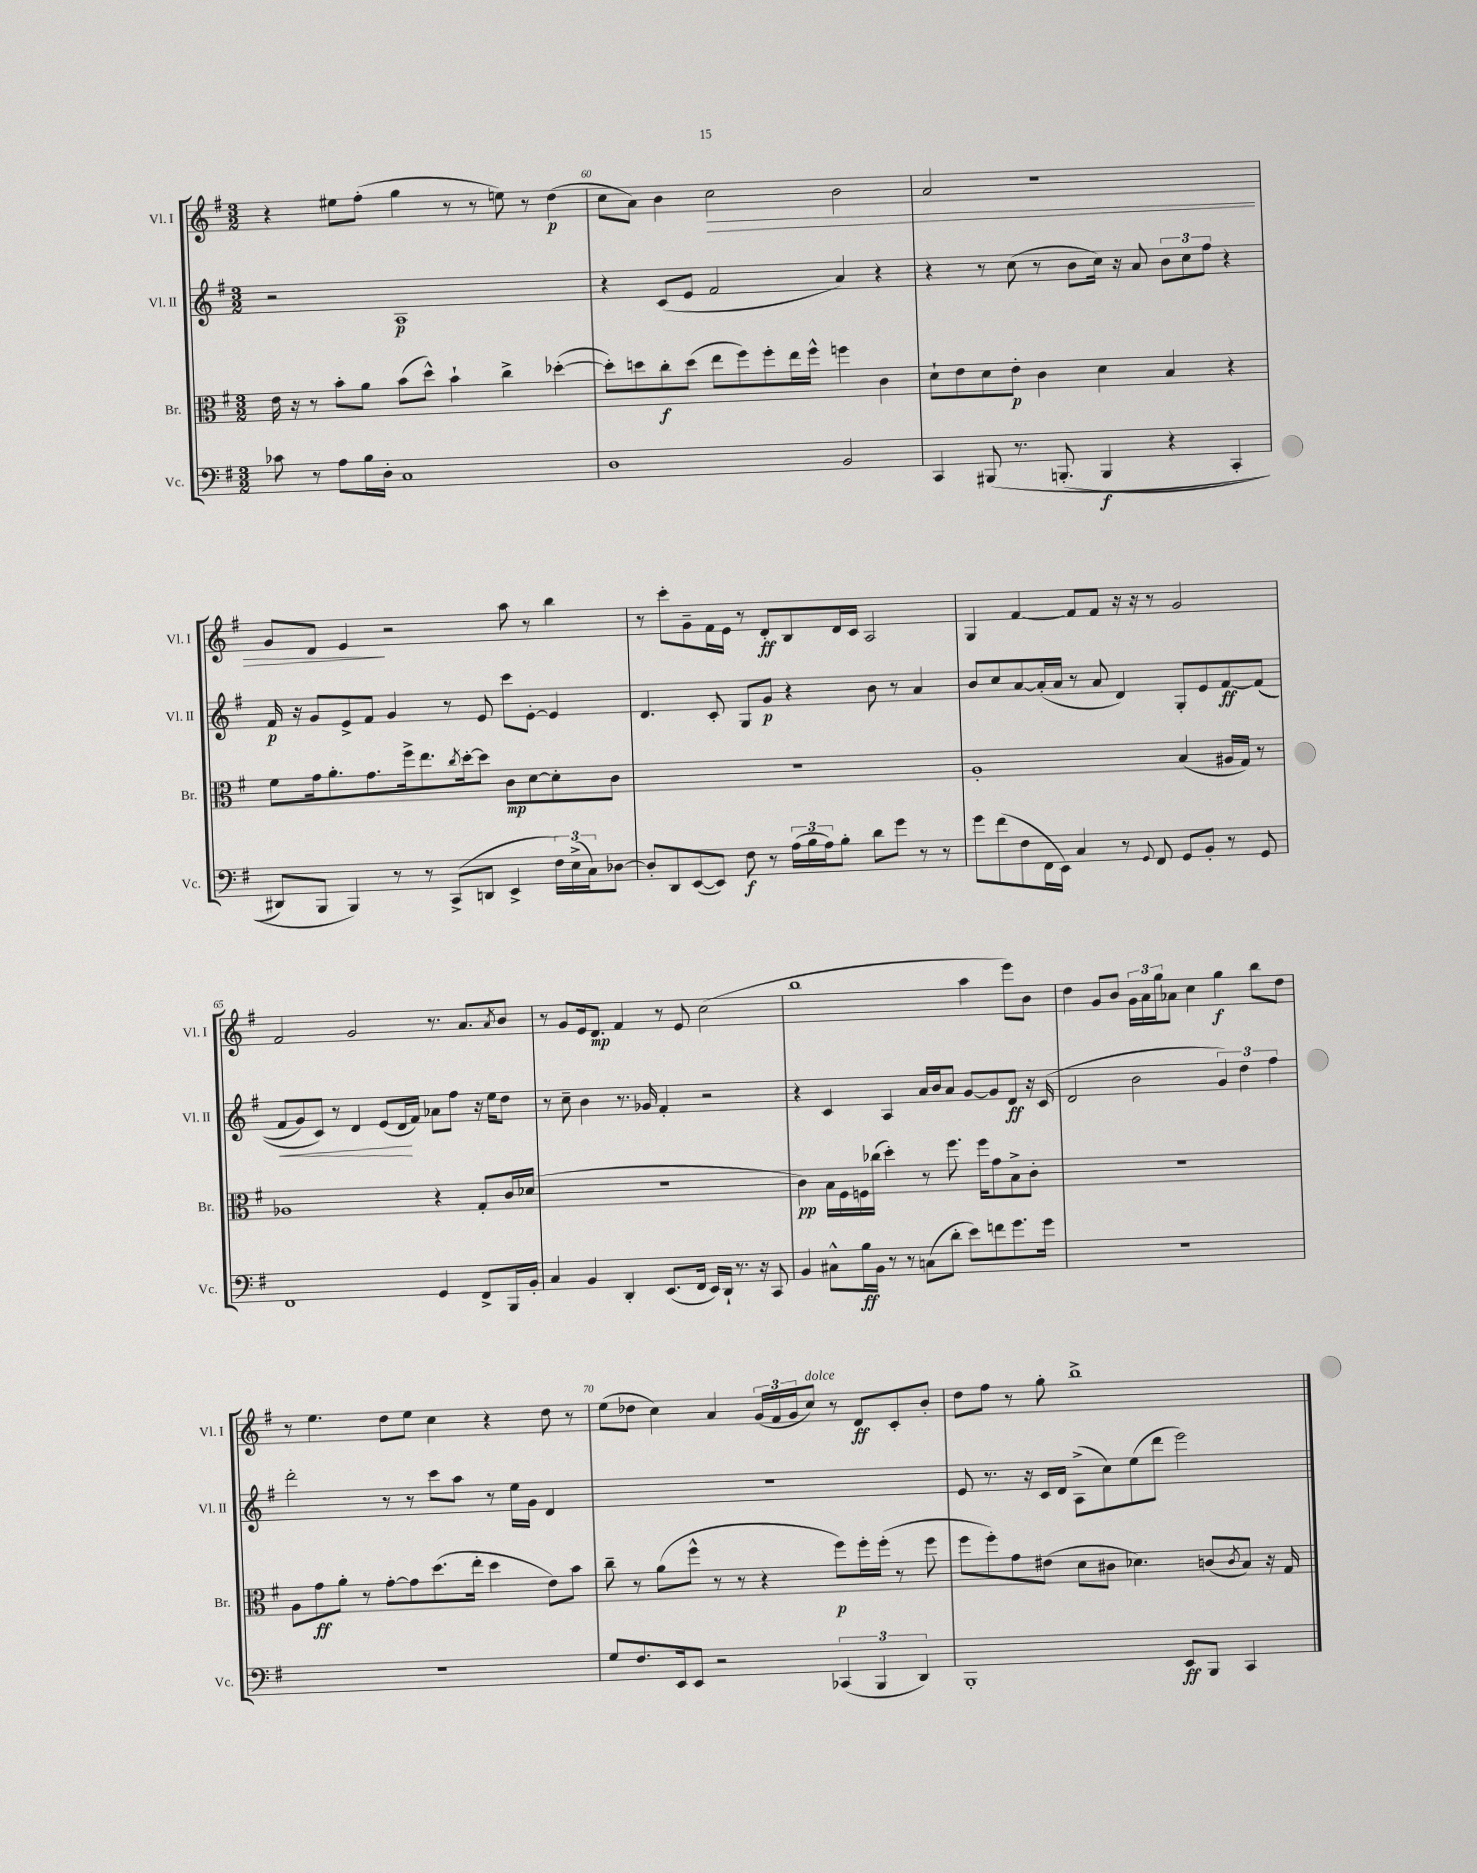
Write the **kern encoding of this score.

**kern	**kern	**kern	**kern
*staff4	*staff3	*staff2	*staff1
*clefF4	*clefC3	*clefG2	*clefG2
*k[f#]	*k[f#]	*k[f#]	*k[f#]
*M3/2	*M3/2	*M3/2	*M3/2
8c-	16e	2r	4r
.	16r	.	.
8r	8r	.	.
8A	8b'	.	8ee#
16B	8a	.	(8ff#'
16D'	.	.	.
1C	(8b	1A	4gg
.	8dd^^)	.	.
.	4b`	.	8r
.	.	.	8r
.	4cc^	.	8ee)
.	.	.	8r
.	([4dd-'	.	(4dd
=	=	=	=
1D	8dd-'])	4r	8cc
.	8dd	.	8a)
.	8cc'	(8c	4b
.	(8dd	8e	.
.	8ee	2f#	2cc
.	8ff#)	.	.
.	8ff#'	.	.
.	16ee	.	.
.	16ff#^^	.	.
2BB	4ff	4a)	2b
.	4c	4r	.
=	=	=	=
4CC	8d`	4r	2a
.	8e	.	.
&(8BBB#	8d	8r	.
8.r	8e'	(8cc	.
.	4c	8r	1r
(8.BBB'	.	.	.
.	.	8b	.
4BBB	4d	16cc)	.
.	.	16r	.
.	.	8a	.
4r	4B	12b	.
.	.	12cc	.
.	.	12ff#	.
4CC'	4r	4r	.
=	=	=	=
8DD#)	8f#	16f#	8g
.	.	16r	.
8BBB	16g	8g	8d
.	8.a'	.	.
4BBB&)	.	8e^	4e
.	8.g	8f#	.
8r	.	4g	2r
.	16ff#^	.	.
8r	8.ee	.	.
(8CC^	.	8r	.
.	8qcc	.	.
.	[16dd'	.	.
8DD	8dd]	8e	.
4EE^	8c	8ccc	8aa
.	[8d	[8e'	8r
24F#)	8d']	4e]	4bb
(24E^	.	.	.
24C)	.	.	.
[8D-	8c	.	.
=	=	=	=
8D-']	1.r	4.d	8r
8DD	.	.	8ccc'
([8EE	.	.	8g~
8EE])	.	8c'	16f#
.	.	.	16e
8F#	.	8G	8r
8r	.	8g	8d'
(24A	.	4r	8B
24B	.	.	.
24A)	.	.	.
8B'	.	.	16d
.	.	.	16c
8d	.	8b	2A
8g	.	8r	.
8r	.	4a	.
8r	.	.	.
=	=	=	=
8g	1A'	8b	4G
(8f#	.	8cc	.
8F#	.	[8a	[4f#
16FF#	.	(16a']	.
16EE)	.	16a	.
4C	.	8r	8f#]
.	.	8a	8f#
8r	.	4d)	16r
.	.	.	16r
8qqGG	.	.	.
8FF#	.	.	8r
8GG	(4B	8G'	2g
8BB'	.	8e	.
8r	16A#	[8f#	.
.	16G)	.	.
8GG	8r	&((8f#]	.
=	=	=	=
1FF#	1A-	8f#	2f#
.	.	8g)	.
.	.	8c&)	.
.	.	8r	.
.	.	4d	2g
.	.	(8e	.
.	.	16d	.
.	.	16f#)	.
4GG	4r	8a-	8.r
.	.	8ff#	.
.	.	.	8.a
8FF#^	8G'	16r	.
.	.	16ee	.
.	.	.	8qa
16BBB	16c	8dd	8b
16BB'	(16d-	.	.
=	=	=	=
4C	1.r	8r	8r
.	.	8cc~	8g
4BB	.	4b	16e
.	.	.	8.d
4DD'	.	8.r	4f#
.	.	16g-	.
(8.EE	.	4f#'	8r
.	.	.	8e
16FF#	.	.	.
16EE)	.	2r	(2cc
16DD`	.	.	.
8.r	.	.	.
16r	.	.	.
8CC	.	.	.
=	=	=	=
4BB	4c)	4r	1bb
8C#^^	16B	4c	.
.	16F#	.	.
16B	16F	.	.
16BB	(16cc-	.	.
8r	4dd')	4A	.
8r	.	.	.
(8C	8r	16a	.
.	.	16b	.
8d'	8.ff#	8a	.
8e)	.	[8g	4aa
.	16ff#	.	.
8f	8g	8g]	.
8.g	8B^	8d	8eee)
.	8c'	16r	8b
16g	.	(16c	.
=	=	=	=
1.r	1.r	2d	4dd
.	.	.	8g
.	.	.	8b
.	.	2b	24g
.	.	.	24a
.	.	.	24gg
.	.	.	8a-
.	.	.	4cc
.	.	6g)	4gg
.	.	6dd	.
.	.	.	8bb
.	.	6ff#	.
.	.	.	8dd
=	=	=	=
1.r	8A	2ddd'	8r
.	8g	.	4.ee
.	8a'	.	.
.	8r	.	.
.	[8g'	8r	8dd
.	8g]	8r	8ee
.	(8.dd	8ccc	4cc
.	.	8aa	.
.	16ee'	.	.
.	4dd	8r	4r
.	.	16ee	.
.	.	16g	.
.	8e)	4d	8dd
.	8b	.	8r
=	=	=	=
8G	8cc~	1.r	(8ee
8.F#	8r	.	8dd-
.	(8a	.	4cc)
16EE	.	.	.
8EE	8ff#^^	.	.
2r	8r	.	4a
.	8r	.	.
.	4r	.	(24g
.	.	.	24f#
.	.	.	24g
.	.	.	8cc)
(6CC-	8ff#)	.	8r
.	16ff#'	.	8d
6BBB	.	.	.
.	(16ff#'	.	.
.	8r	.	8c'
6DD)	.	.	.
.	8ff#	.	8b'
=	=	=	=
1BBB'	8ff#	8e	8dd
.	8ff#')	8.r	8ff#
.	8g	.	8r
.	.	16r	.
.	(8e#	16c	8gg'
.	.	16d	.
.	8d	(8A^	1bb^
.	8c#	8cc)	.
.	4.d-)	(8ee	.
.	.	8ddd	.
8EE	.	2eee)	.
8BBB	(8c	.	.
.	8qc	.	.
4CC	8B)	.	.
.	16r	.	.
.	16G	.	.
==	==	==	==
*-	*-	*-	*-
